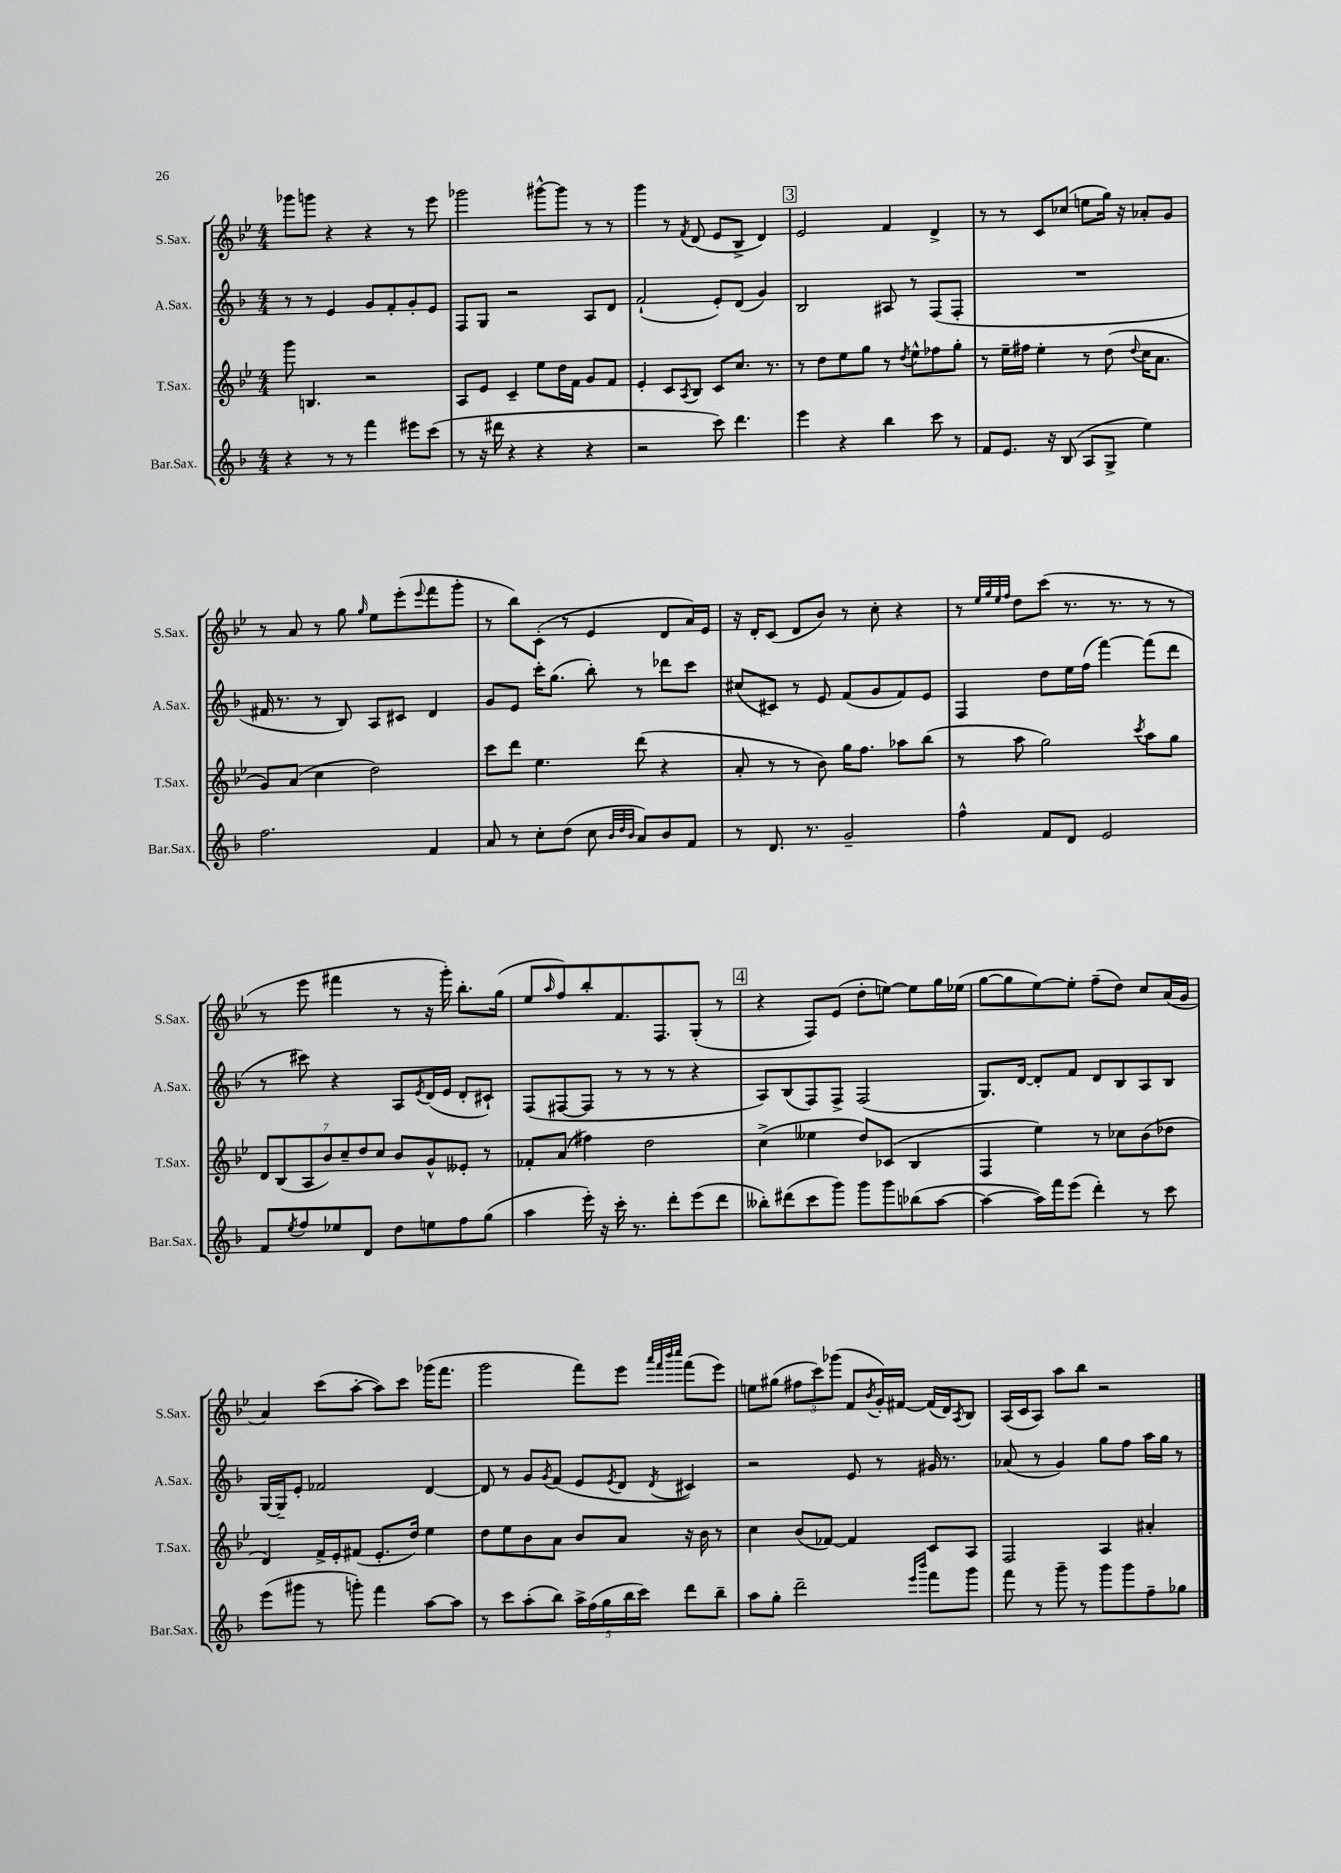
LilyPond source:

<<
\new StaffGroup <<
\new Staff = "s0" \with { instrumentName = "S.Sax." shortInstrumentName = "S.Sax." } {
    \clef treble \key bes \major \numericTimeSignature \time 4/4
    ges'''8 g'''8 r4 r4 r8 ees'''8 |
    ges'''2 gis'''8~-^ gis'''8 r8 r8 |
    g'''4 r8 \acciaccatura { f'8 } d'8( ees'8 bes8-> d'4) |
    \mark \markup { \box "3" } ees'2 f'4 d'4-> |
    r8 r8 c'8 ces''8( e''8 g''16) r16 aes'8-. g'8 |
    r8 a'8 r8 g''8 \grace { g''16 } ees''8 ees'''8-.( \appoggiatura { ees'''8 } f'''8 g'''8-. |
    r8 bes''8) c'8-.( r8 ees'4 d'8 a'16) ees'16 |
    r16 d'16-. c'8( d'8 bes'8) r8 c''8-. r4 |
    r8 \grace { ees''32 g''32 ees''32 f''32 } d''8 c'''8( r8. r8. r8 r8 |
    r8 ees'''8 fis'''4 r8 r16 g'''16-.) bes''8.-. g''16( |
    ees''8 \grace { a''16 } f''8) bes''8-. f'8. f8. g8-.( r8 |
    \mark \markup { \box "4" } r4 f8) ees'8( d''8-. e''8~) e''8 g''16 ees''16( |
    g''8~ g''8 ees''8~) ees''8-. f''8--( d''8) c''8 a'16( g'16 |
    a'4) c'''8( a''8~-. a''8) c'''8 ges'''16( f'''8. |
    g'''2 f'''8) ees'''8 \grace { a'''32 f'''32 bes'''32 c''''32 } f'''8( ees'''8) |
    e''8 gis''8( \tuplet 3/2 { fis''8 c'''8) ges'''8( } f'8 \acciaccatura { bes'8 } g'16-.) fis'16~ fis'16( d'16) \acciaccatura { a8 } bes8 |
    a16( c'16 a8) a''8 bes''8 r2 \bar "|." |
}
\new Staff = "s1" \with { instrumentName = "A.Sax." shortInstrumentName = "A.Sax." } {
    \clef treble \key f \major \numericTimeSignature \time 4/4
    r8 r8 e'4 g'8 f'8-. g'8-. e'8 |
    f8 g8 r2 a8 d'8 |
    f'2-!( e'8-.) d'8( g'4) |
    \mark \markup { \box "3" } bes2 ais8 r8 f8( f8-. |
    R1 |
    fis'16 r8. r8 bes8) a8 cis'8 d'4 |
    g'8 e'8 c'''16-. g''8.( bes''8-.) r8 des'''8 c'''8 |
    cis''8( cis'8) r8 e'8 f'8( g'8 f'8) e'8 |
    f4 d''8 e''16 f''16( f'''4~) f'''8( d'''8 |
    r8 cis'''8) r4 a8 \acciaccatura { e'8 } d'16( e'16 d'8-. cis'8-!) |
    f8( fis8~ fis8 r8 r8 r8 r4 |
    \mark \markup { \box "4" } a8) bes8( f8) f8-> f2( |
    g8.) d'16~ d'8-. f'8 d'8 bes8 a8 bes8 |
    g16~ g16-- e'8-. fes'2 d'4~ |
    d'8 r8 g'8 \acciaccatura { g'8 } f'8( e'8 \acciaccatura { e'8 } d'8 \acciaccatura { d'8 } cis'4) |
    r2 e'8 r8 gis'16 r8. |
    aes'8( r8 g'4) g''8 f''8 a''16 g''16 r8 \bar "|." |
}
\new Staff = "s2" \with { instrumentName = "T.Sax." shortInstrumentName = "T.Sax." } {
    \clef treble \key bes \major \numericTimeSignature \time 4/4
    g'''8 b4. r2 |
    a8 ees'8 c'4-- ees''8 d''16 f'16 g'8 f'8 |
    ees'4-. c'8 \acciaccatura { a8 } bes8 c'8 c''8. r8. |
    \mark \markup { \box "3" } r8 d''8 ees''8 g''8 r8 \acciaccatura { d''8 } ees''8-^ fes''8 g''8-. |
    r8 ees''16-- fis''16 ees''4-. r8 d''8( \appoggiatura { d''8 } c''16 a'8. |
    g'8) a'8( c''4 d''2) |
    c'''8 d'''8 ees''4. d'''8( r4 |
    a'8-. r8 r8 bes'8) g''16 f''8. aes''8 bes''8( |
    r8 a''8 g''2) \acciaccatura { c'''8 } a''8 g''8 |
    \tuplet 7/4 { d'8 bes8( a8 bes'8) c''8-- d''8 c''8 } bes'8 g'8-^ eeses'8-. r8 |
    fes'8-. a'8( fis''4) d''2 |
    \mark \markup { \box "4" } c''4->( eeses''4 d''8) ces'8( bes4 |
    f4 ees''4) r8 ces''8 bes'8( des''8 |
    d'4) f'16-> ees'16-. fis'8( ees'8.-. d''16) ees''4 |
    d''8 ees''8 bes'8 a'8 bes'8 a'8 r16 bes'16 r8 |
    c''4 bes'8( fes'8~) fes'4 c'8 a8 |
    f2 a4 ais'4-. \bar "|." |
}
\new Staff = "s3" \with { instrumentName = "Bar.Sax." shortInstrumentName = "Bar.Sax." } {
    \clef treble \key f \major \numericTimeSignature \time 4/4
    r4 r8 r8 f'''4 eis'''8 c'''8( |
    r8 r16 dis'''16 r4 r4 r4 |
    r2 c'''8) d'''4. |
    \mark \markup { \box "3" } e'''4 r4 bes''4 c'''8 r8 |
    f'8 e'8. r16 bes8( a8 g8-> e''4) |
    f''2. f'4 |
    a'8 r8 c''8-. d''8( c''8 \grace { bes'32 d''32 bes'32 } a'8) bes'8 f'8 |
    r8 d'8. r8. g'2-- |
    f''4-^ f'8 d'8 e'2 |
    f'8 \acciaccatura { e''8 } f''8 ees''8 d'8 d''8 e''8 f''8 g''8( |
    a''4 e'''16-.) r16 c'''16-. r8. d'''8-. e'''8( d'''8 |
    \mark \markup { \box "4" } beses''8-.) dis'''8( c'''8 g'''8) g'''8 g'''8 bes''8( a''8~ |
    a''4~ a''16) f'''16 e'''8( d'''4-.) r8 c'''8 |
    e'''8( gis'''8 r8 g'''8-.) f'''4 a''8~ a''8 |
    r8 c'''8 a''8-.( bes''8) \tuplet 5/4 { a''16-> f''16( g''16 bes''16 c'''16) } d'''8 bes''8-- |
    a''8 g''8-. d'''2-- \grace { e'''16 bes'''16 } f'''8 g'''8 |
    f'''8 r8 g'''8-- r8 g'''8 g'''8 f''8-- ges''8 \bar "|." |
}
>>
>>
\layout { \context { \Score \remove "Bar_number_engraver" } }
